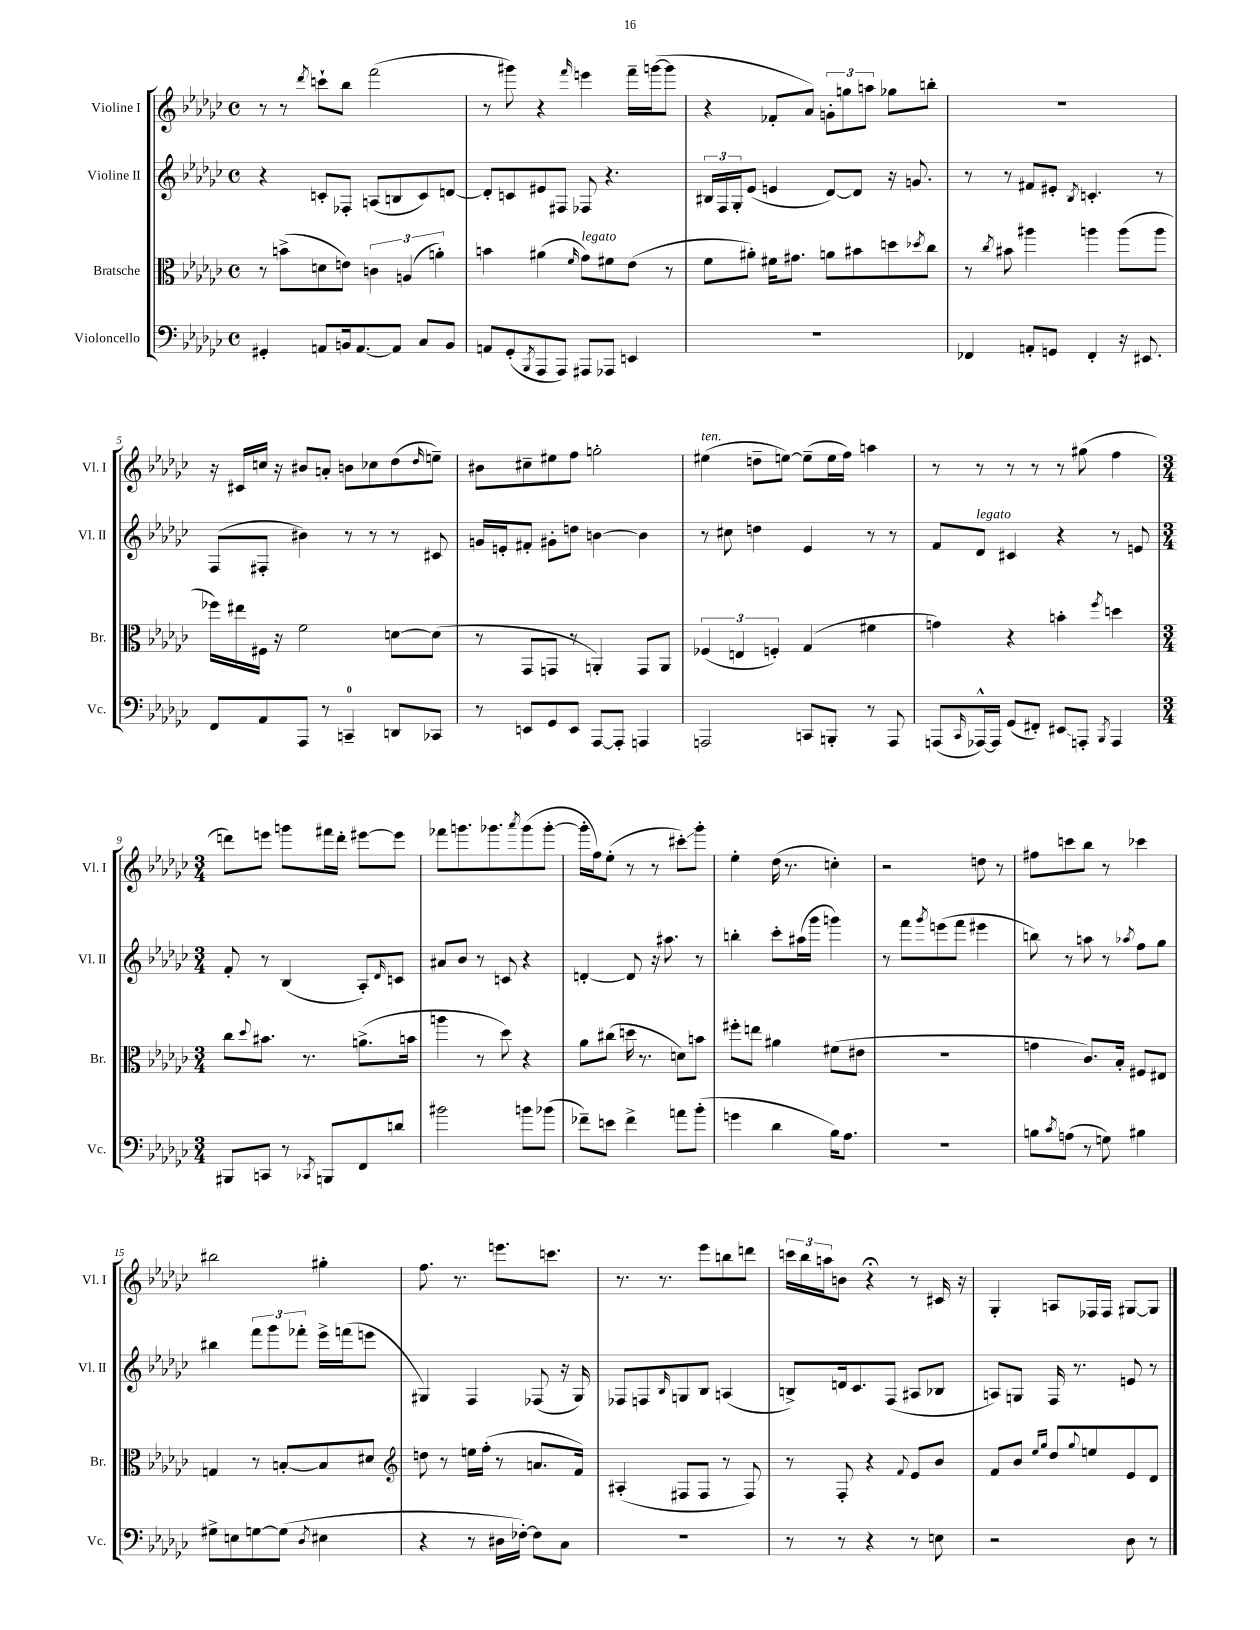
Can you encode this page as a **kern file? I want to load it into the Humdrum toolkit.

**kern	**kern	**kern	**kern
*staff4	*staff3	*staff2	*staff1
*clefF4	*clefC3	*clefG2	*clefG2
*k[b-e-a-d-g-c-]	*k[b-e-a-d-g-c-]	*k[b-e-a-d-g-c-]	*k[b-e-a-d-g-c-]
*M4/4	*M4/4	*M4/4	*M4/4
*met(c)	*met(c)	*met(c)	*met(c)
4GG#'/	8r	4r	8r
.	(8b^\L	.	8r
.	.	.	8qddd-/
8AA/L	8d\	8c'/L	8ccc`\L
16BB/k	8e\J)	8F-'/J	8bb-\J
[8.AA/	.	.	.
.	6c\	(8A/L	(2fff\
8AA/]J	.	8B/	.
.	(6A/	.	.
8C-/L	.	8c/)	.
.	6a'\)	.	.
8BB/J	.	[8d/J	.
=	=	=	=
8AA/L	4b\	8d'/]L	8r
(8GG-'/	.	8c/	8ggg#\)
8qBBB-/	.	.	.
8AAA-/	(4a#\	8e#/	4r
8AAA-/J)	.	8F#/J	.
.	16qqf/	.	16qqfff/
8AAA#/L	8g-\L)	8F-/	4eee\
8AAA-/J	8f#\	4.r	.
4EE/	(8e-\J	.	16fff~\LL
.	.	.	([16ggg\J
.	8r	.	8ggg\]J
=	=	=	=
1r	8f\L	24B#/LL	4r
.	.	24F/	.
.	.	24G-'/J	.
.	8a#'\J)	(8e-/J	.
.	16f#\LK	4e/	8f-'/L
.	8.g#\J	.	.
.	.	.	8a-/J)
.	8a\L	[8d-/L)	12g'\L
.	.	.	12gg\
.	8b#\	8d-/]J	.
.	.	.	12aa\J
.	8dd\	16r	8gg-\L
.	.	8.g/	.
.	8qdd-/	.	.
.	8cc-\J	.	8bb'\J
=	=	=	=
4FF-/	8r	8r	1r
.	8qcc-/	.	.
.	8b#\	8r	.
8AA'/L	4aa#\	8f#/L	.
8GG/J	.	8e#'/J	.
.	.	8qB-/	.
4FF-'/	4aa\	4.c'/	.
16r	(8aa\L	.	.
8.EE#/	.	.	.
.	8aa\J	8r	.
=	=	=	=
8FF/L	16ff-\LL)	(8F/L	16r
.	16ee#\	.	16c#/LL
8AA-/	16F#\JJ	8F#'/J	16cc/JJ
.	16r	.	16r
8AAA-/J	2f\	4b#\)	8b#/L
8r	.	.	8a'/J
4CC~/	.	8r	8b\L
.	.	8r	8cc-\
8DD/L	[8d\L	8r	(8dd-\
.	.	.	16qqdd-/
8CC-/J	(8d\]J	8c#/	8ee~\J)
=	=	=	=
8r	8r	16g/LL	8b#\L
.	.	16e'/J	.
8EE/L	8GG-/L	8f#'/J	8cc#~\
8GG-/	8GG/J	8g#'\L	8ee#\
8EE/J	8r	8dd\J	8ff\J
[8AAA-/L	4AA'/)	[4b\	2gg'\
8AAA-'/]J	.	.	.
4AAA/	8GG/L	4b\]	.
.	8AA/J	.	.
=	=	=	=
2AAA/	(6F-/	8r	(4ee#\
.	.	8cc#\	.
.	6E/	.	.
.	.	4dd\	8dd~\L
.	6F'/)	.	.
.	.	.	[8ee\J)
8CC/L	(4G-/	4e-/	(8ee~\]L
8BBB'/J	.	.	16ee\L
.	.	.	16ff\JJ)
8r	4f#\	8r	4aa\
8AAA/	.	8r	.
=	=	=	=
(8AAA/L	4g\)	8f/L	8r
16qqCC-/	.	.	.
[16AAA-^^/L)	.	8d-/J	8r
16AAA-/]JJ	.	.	.
(8GG-/L	4r	4c#/	8r
8FF#'/J)	.	.	8r
8EE#/L	4b'\	4r	8r
8AAA'/J	.	.	(8gg#\
8qBBB-/	8qff/	.	.
4AAA/	4dd\	8r	4ff\
.	.	8e/	.
=	=	=	=
*M3/4	*M3/4	*M3/4	*M3/4
8BBB#/L	8cc-\L	8f'/	8ddd\L)
.	8qqdd-/	.	.
8CC/J	8.b#\J	8r	8eee\J
8r	.	(4B-/	8ggg\L
.	8.r	.	.
8qCC-/	.	.	.
8BBB/L	.	.	16fff#\L
.	.	.	16ddd'\JJ
8FF/	(8.a^\L	8A-'/L)	[8eee#\L
.	.	16qqd-/	.
8d/J	.	8c/J	8eee#\]J
.	16b\Jk	.	.
=	=	=	=
2b#\	4aa\	8a#/L	8fff-\L
.	.	8b-/J	8.ggg\
.	8r	8r	.
.	.	.	8.ggg-\
.	8dd-\)	8c/	.
.	.	.	8qaaa-/
8b\L	4r	4r	(8ggg-\
(8b-\J	.	.	[8ggg-'\J
=	=	=	=
8f-~\L)	8a-\L	[4d'/	16ggg-'\]LL
.	.	.	16ff\J)
8e\J	(8cc#\J	.	(8ee-'\J
4f-^\	16dd\	8d/]	8r
.	8.r	.	.
.	.	16r	8r
.	.	8.aa#\	.
8a\L	8d\L)	.	8ccc#'\L)
(8b-'\J	8b\J	8r	8ggg-'\J
=	=	=	=
4g\	8ff#'\L	4bb'\	4ee-'\
.	8ee\J	.	.
4d-\	4a#\	8ccc-'\L	(16dd-\
.	.	.	8.r
.	.	(16aa#\L	.
.	.	16ggg-\JJ	.
16B-\LK)	(8f#\L	4ggg\)	4cc'\)
8.A-\J	.	.	.
.	8e#\J	.	.
=	=	=	=
2.r	2.r	8r	2r
.	.	8fff\L	.
.	.	8qggg-/	.
.	.	(8eee\	.
.	.	8fff\J	.
.	.	4eee#\	8dd\
.	.	.	8r
=	=	=	=
8B\L	4g\	8bb\)	8ff#\L
8qc-/	.	.	.
(8A\J	.	8r	8ccc\
8r	8.c-/L)	8aa\	8bb-\J
8G\)	.	8r	8r
.	16B-'/Jk	.	.
.	.	8qaa-/	.
4B#\	8F#/L	8ff\L	4ccc-\
.	8E#/J	8gg-\J	.
=	=	=	=
8G#^\L	4G/	4bb#\	2bb#\
8E\	.	.	.
[8G\	8r	12fff\L	.
.	.	12ggg-\	.
(8G\]J	[8B'/L	.	.
.	.	12fff-'\J	.
8qD-/	.	.	.
4E#\	8B/]	16eee-^\LL	4gg#'\
.	.	(16fff\J	.
.	8d#/J	8eee\J	.
=	=	=	=
*	*clefG2	*	*
4r	8dd\	4G#/)	8.ff\
.	8r	.	.
.	.	.	8.r
8r	16ee\LL	4F/	.
.	(16ff'\JJ	.	.
16D#\LL	8r	.	8.eee\L
[16F-'\JJ)	.	.	.
8F-\]L	8.a/L	(8F-/	.
.	.	.	8.ccc\J
8C-\J	.	16r	.
.	16f/Jk)	16G#/)	.
=	=	=	=
2.r	(4A#'/	8F-/L	8.r
.	.	8F/	.
.	.	.	8.r
.	.	16qqB-/	.
.	8F#/L	8G/	.
.	8F#/J	8B-/J	8eee-\L
.	8r	(4A/	8bb\
.	8F#/)	.	8ddd\J
=	=	=	=
8r	8r	8B^/L)	24ccc\LL
.	.	.	24bb-\
.	.	.	24aa\J
8r	8F'/	16d/k	8b\J
.	.	8.c-/	.
4r	4r	.	4r;
.	.	(8F/J	.
.	8qqf/	.	.
8r	8e-/L	8A#/L	8r
8E\	8b-/J	8B-/J	16c#/
.	.	.	16r
=	=	=	=
2r	8f/L	8A/L)	4G-'/
.	8b-/J	8G/J	.
.	16qqee-/LL	.	.
.	16qqgg-/JJ	.	.
.	8dd-/L	16F/	8A/L
.	.	8.r	.
.	8qqgg-/	.	.
.	8ee/	.	16F-/L
.	.	.	16F-/JJ
8D-\	8e-/	8e/	[8G#/L
8r	8d-/J	8r	8G#/]J
==	==	==	==
*-	*-	*-	*-
